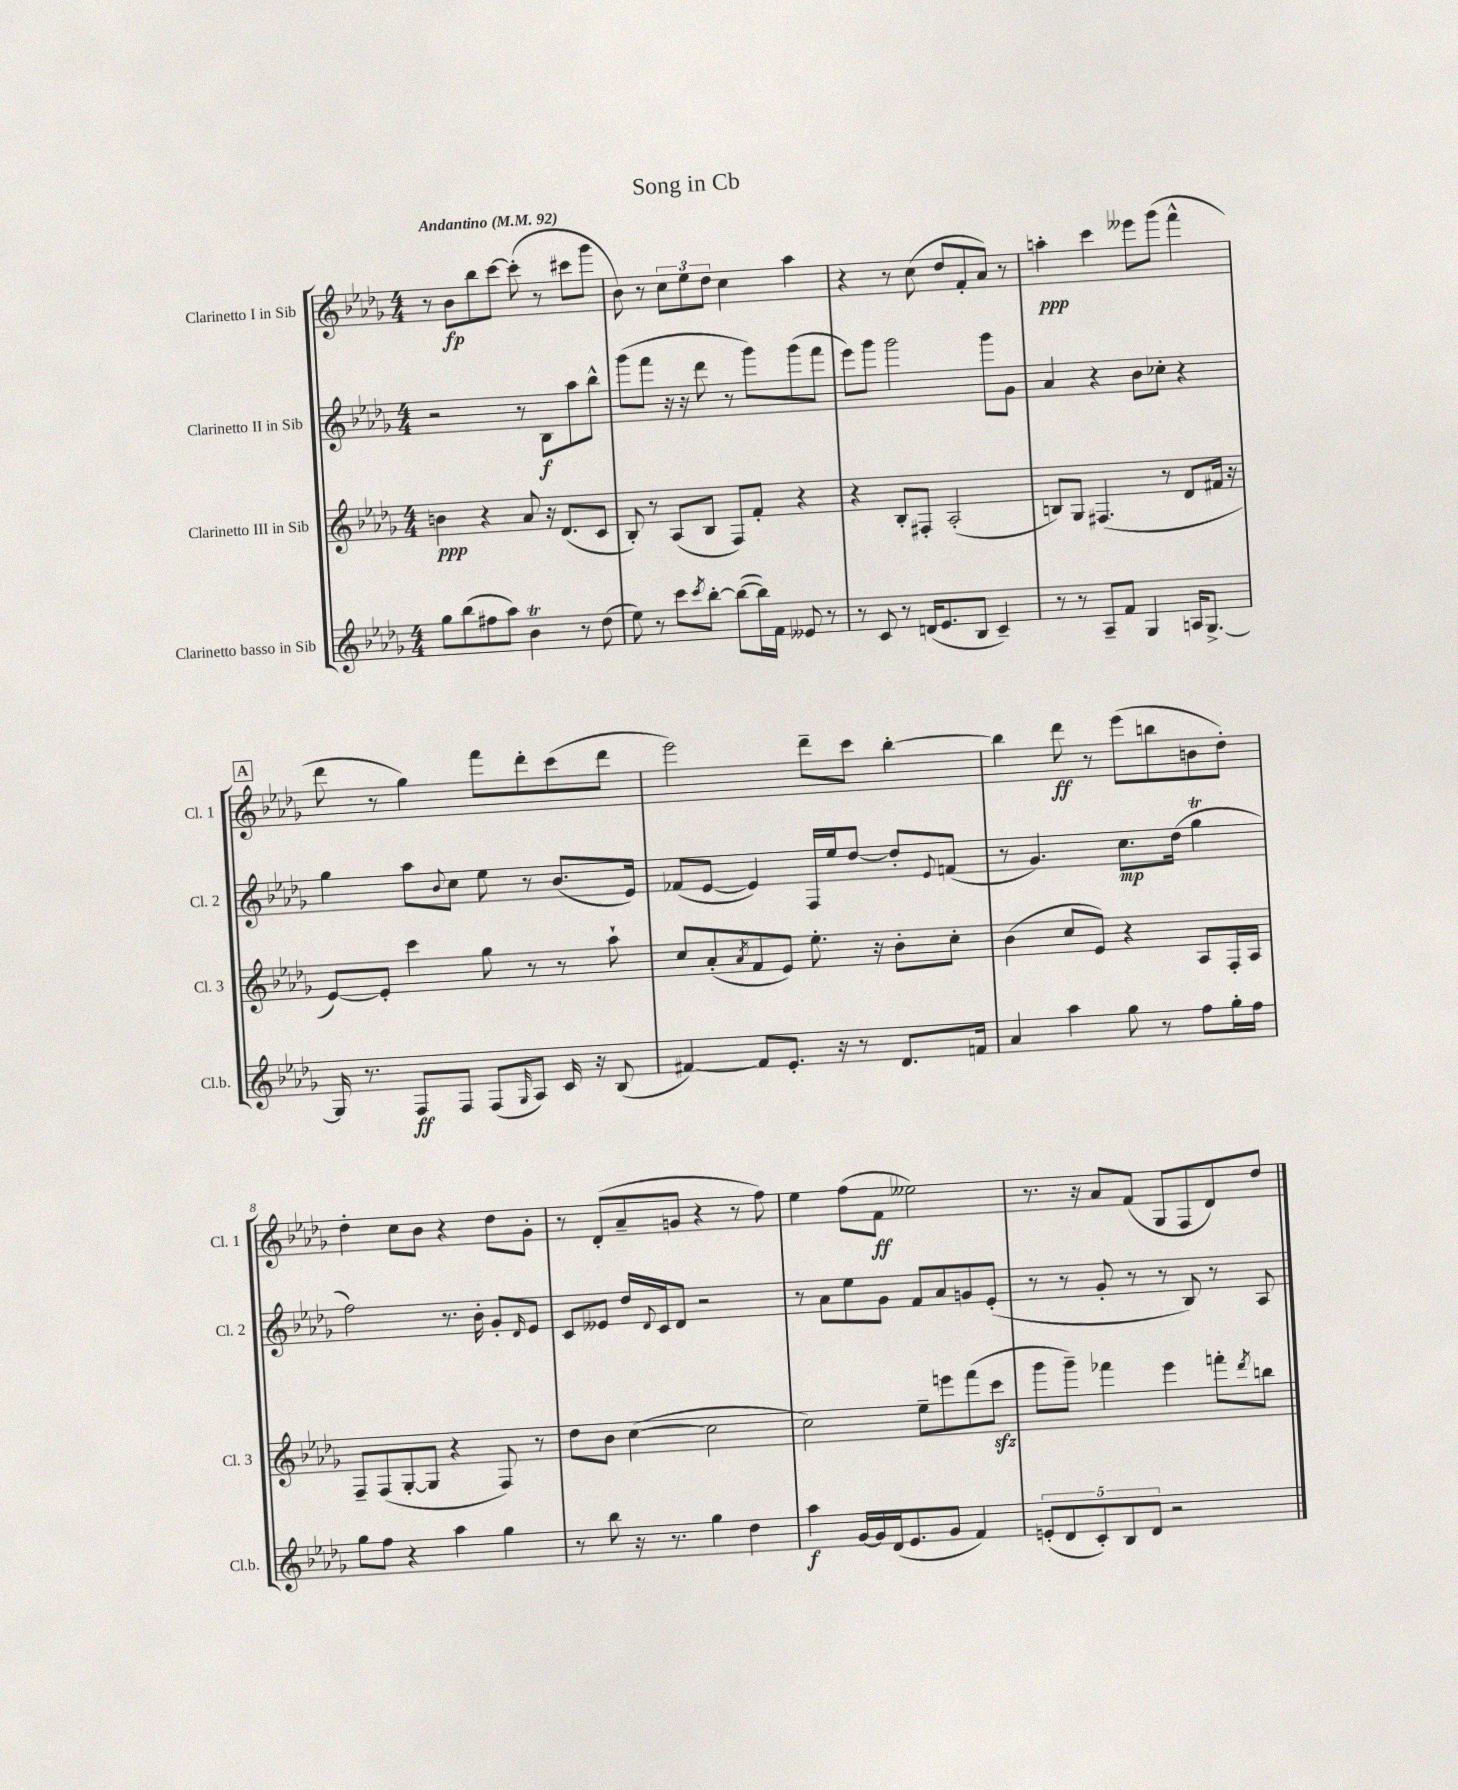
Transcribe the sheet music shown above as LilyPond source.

\header { title = "Song in Cb" }
<<
\new StaffGroup <<
\new Staff = "s0" \with { instrumentName = "Clarinetto I in Sib" shortInstrumentName = "Cl. 1" } {
    \clef treble \key des \major \numericTimeSignature \time 4/4 \tempo "Andantino" 4 = 92
    r8 bes'8\fp bes''8 c'''8~ c'''8-.( r8 cis'''8 ges'''8 |
    bes'8) r8 \tuplet 3/2 { c''8 ees''8 des''8 } c''4 aes''4 |
    r4 r8 c''8( des''8 f'8-. aes'8) r8 |
    a''4-.\ppp c'''4 eeses'''8 ges'''8( f'''4-^ |
    \mark \markup { \box "A" } des'''8 r8 ges''4) f'''8 des'''8-. c'''8( des'''8 |
    ees'''2) des'''8-- c'''8 bes''4~-. |
    bes''4 des'''8\ff r8 ees'''8( b''8 b'8 des''8-.) |
    des''4-. c''8 bes'8 r4 des''8 ges'8-. |
    r8 des'8-.( aes'8-- g'8 r4 r8 f''8) |
    ees''4 f''8( f'8\ff eeses''2) |
    r8. r16 aes'8 f'8( ges8 f8 des'8) des''8 \bar "|." |
}
\new Staff = "s1" \with { instrumentName = "Clarinetto II in Sib" shortInstrumentName = "Cl. 2" } {
    \clef treble \key des \major \numericTimeSignature \time 4/4
    r2 r8 bes8\f aes''8 bes''8-^ |
    ges'''8( f'''8 r16 r16 des'''8 r8 ges'''8) ges'''8( f'''8 |
    ees'''8) ges'''8 ges'''2 ges'''8 ges'8 |
    aes'4 r4 bes'8 ces''8-. r4 |
    \mark \markup { \box "A" } ges''4 aes''8 \appoggiatura { bes'8 } c''8 ees''8 r8 bes'8.( ees'16) |
    fes'8( ees'8~ ees'4) f16 ees''16 des''8~ des''8-. \appoggiatura { ees'8 } f'8( |
    r8 ges'4.) c''8.\mp des''16( ges''4\trill |
    f''2) r8. bes'16-. ges'8-. \grace { des'16 } ees'8 |
    c'8 eeses'8 des''16 \appoggiatura { des'8 } c'16 des'8 r2 |
    r8 aes'8 ees''8 ges'8 f'8 aes'8 g'8 ees'8-.( |
    r8 r8 ges'8-. r8 r8 bes8) r8 aes8 \bar "|." |
}
\new Staff = "s2" \with { instrumentName = "Clarinetto III in Sib" shortInstrumentName = "Cl. 3" } {
    \clef treble \key des \major \numericTimeSignature \time 4/4
    b'4\ppp r4 aes'8 r16 des'8.( c'8 |
    bes8-.) r8 aes8( bes8 f8) f'8-. r4 |
    r4 bes8-. fis8-. aes2-.( |
    b8) ges8 fis4.( r8 des'8 fis'16 r16 |
    \mark \markup { \box "A" } ees'8~) ees'8-. c'''4 ges''8 r8 r8 aes''8-! |
    c''8 aes'8-.( \acciaccatura { aes'8 } f'8 ees'8) ees''8.-. r16 bes'8-. c''8-. |
    bes'4( c''8 ees'8) r4 aes8 f16-. aes16 |
    f8-- f8( ges8~-. ges8 r4 f8) r8 |
    des''8 bes'8 c''4~( c''2 |
    c''2) ees''8-- e'''8 f'''8( c'''8\sfz |
    ges'''8 ges'''8--) fes'''4 ees'''4 f'''8-. \acciaccatura { des'''8 } b''8 \bar "|." |
}
\new Staff = "s3" \with { instrumentName = "Clarinetto basso in Sib" shortInstrumentName = "Cl.b." } {
    \clef treble \key des \major \numericTimeSignature \time 4/4
    ges''8 bes''8( fis''8 aes''8) bes'4\trill r8 des''8( |
    ees''8) r8 c'''8 \acciaccatura { c'''8 } bes''8~-. bes''8~( bes''16) f'16 eeses'8 r8 |
    r8 c'8 r8 d'16( ees'8. bes8 c'4--) |
    r8 r8 aes8-- f'8 ges4 a16 ges8.~-> |
    \mark \markup { \box "A" } ges16 r8. f8\ff f8 f8( \grace { ges16 } aes8) c'16 r16 bes8( |
    fis'4~) fis'8 ees'8.-. r16 r8 des'8. f'16 |
    aes'4 aes''4 ges''8 r8 f''8 ges''16-. f''16 |
    ges''8 f''8 r4 aes''4 ges''4 |
    r8 bes''8 r16 r8. ges''4 des''4 |
    aes''4\f ges'16~ ges'16 des'16( ees'8. ges'8 f'4) |
    \tuplet 5/4 { e'8-.( des'8 c'8-.) bes8 des'8 } r2 \bar "|." |
}
>>
>>
